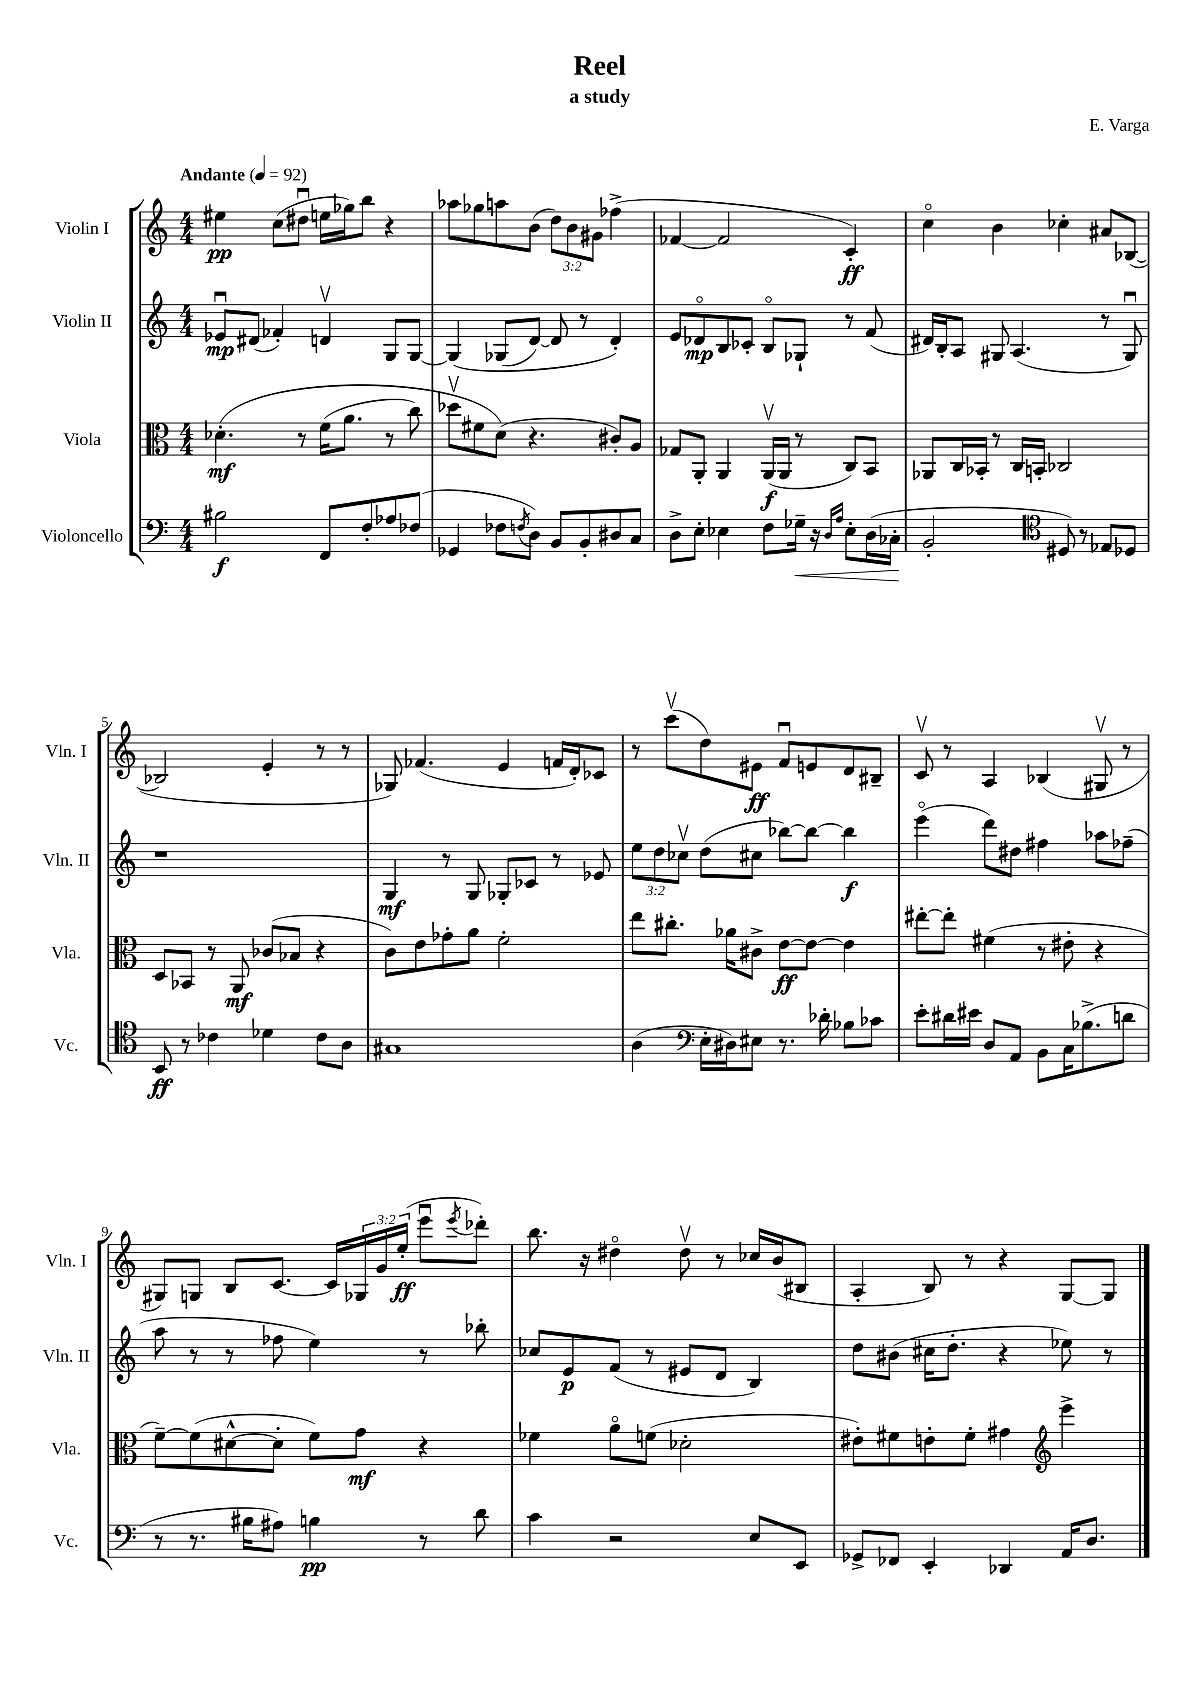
\header { title = "Reel" composer = "E. Varga" subtitle = "a study" }
<<
\new StaffGroup <<
\new Staff = "s0" \with { instrumentName = "Violin I" shortInstrumentName = "Vln. I" } {
    \clef treble \key c \major \numericTimeSignature \time 4/4 \override Staff.TupletNumber.text = #tuplet-number::calc-fraction-text \tempo "Andante" 4 = 92
    eis''4\pp c''8( dis''8\downbow e''16 ges''16) b''8 r4 |
    aes''8 ges''8 a''8 b'8( \tuplet 3/2 { d''8) b'8 gis'8 } fes''4->( |
    fes'4~ fes'2 c'4-.\ff) |
    c''4\flageolet b'4 ces''4-. ais'8 bes8~( |
    bes2 e'4-. r8 r8 |
    ges8) fes'4.( e'4 f'16 d'16-.) ces'8 |
    r8 c'''8\upbow( d''8) eis'8\ff f'8\downbow e'8 d'8 bis8-- |
    c'8\upbow r8 a4 bes4( gis8\upbow r8 |
    gis8) g8 b8 c'8.~ c'16 \tuplet 3/2 { ges16 g'16 e''16-.\ff( } e'''8\downbow \acciaccatura { e'''8 } des'''8-.) |
    b''8. r16 dis''4\flageolet dis''8\upbow r8 ces''16 b'16( bis8 |
    a4-. b8) r8 r4 g8~ g8 \bar "|." |
}
\new Staff = "s1" \with { instrumentName = "Violin II" shortInstrumentName = "Vln. II" } {
    \clef treble \key c \major \numericTimeSignature \time 4/4 \override Staff.TupletNumber.text = #tuplet-number::calc-fraction-text
    ees'8\downbow\mp dis'8( fes'4-.) d'4\upbow g8 g8~ |
    g4\( ges8( d'8~) d'8 r8 d'4-.\) |
    e'8 des'8\flageolet\mp b8 ces'8-. b8\flageolet ges8-! r8 f'8( |
    dis'16) b16-. a8 gis8 a4.( r8 gis8\downbow) |
    r1 |
    g4\mf r8 g8 ges8-. ces'8 r8 ees'8 |
    \tuplet 3/2 { e''8 d''8 ces''8\upbow } d''8( cis''8 bes''8~) bes''8~ bes''4\f |
    e'''4\flageolet( d'''8) dis''8 fis''4 aes''8 fes''8--( |
    a''8 r8 r8 fes''8 e''4) r8 bes''8-. |
    ces''8 e'8\p f'8( r8 eis'8 d'8 b4) |
    d''8 bis'8( cis''16 d''8.-. r4 ees''8) r8 \bar "|." |
}
\new Staff = "s2" \with { instrumentName = "Viola" shortInstrumentName = "Vla." } {
    \clef alto \key c \major \numericTimeSignature \time 4/4
    des'4.-.\mf\( r8 f'16( a'8. r8 c''8) |
    des''8\upbow fis'8 d'8(\) r4. cis'8-.) a8 |
    ges8 a,8-. a,4 a,16\upbow\f( a,16 r8 c8) b,8 |
    aes,8 c16 bes,16-. r8 c16 b,16-. ces2 |
    d8 bes,8 r8 a,8\mf ces'8( bes8 r4 |
    c'8) e'8 ges'8-. a'8 f'2-. |
    e''8 cis''8.-. aes'16 cis'8-> e'8~\ff e'8~ e'4 |
    eis''8~-. eis''8-. fis'4( r8 eis'8-. r4 |
    f'8~--) f'8( dis'8~-^ dis'8-. f'8) g'8\mf r4 |
    fes'4 a'8\flageolet f'8( des'2-. |
    eis'8-.) fis'8 e'8-. fis'8-. gis'4 \clef treble e'''4-> \bar "|." |
}
\new Staff = "s3" \with { instrumentName = "Violoncello" shortInstrumentName = "Vc." } {
    \clef bass \key c \major \numericTimeSignature \time 4/4
    bis2\f f,8 f8-. aes8 fes8( |
    ges,4 fes8 \acciaccatura { f8 } d8) b,8 b,8-. dis8 c8 |
    d8-> e8-. ees4 f8 ges16--\< r16 \grace { d16 a16 } ees8-. d16( ces16-. |
    b,2-.\! \clef tenor dis8) r8 ees8 des8 |
    b,8\ff r8 ces'4 des'4 ces'8 a8 |
    gis1 |
    a4( \clef bass e16-. dis16) eis8 r8. des'16-. bes8 ces'8 |
    e'8-. dis'16 eis'16 d8 a,8 b,8 c16 bes8.->( d'8 |
    r8 r8. bis16 ais8) b4\pp r8 d'8 |
    c'4 r2 e8 e,8 |
    ges,8-> fes,8 e,4-. des,4 a,16 d8. \bar "|." |
}
>>
>>
